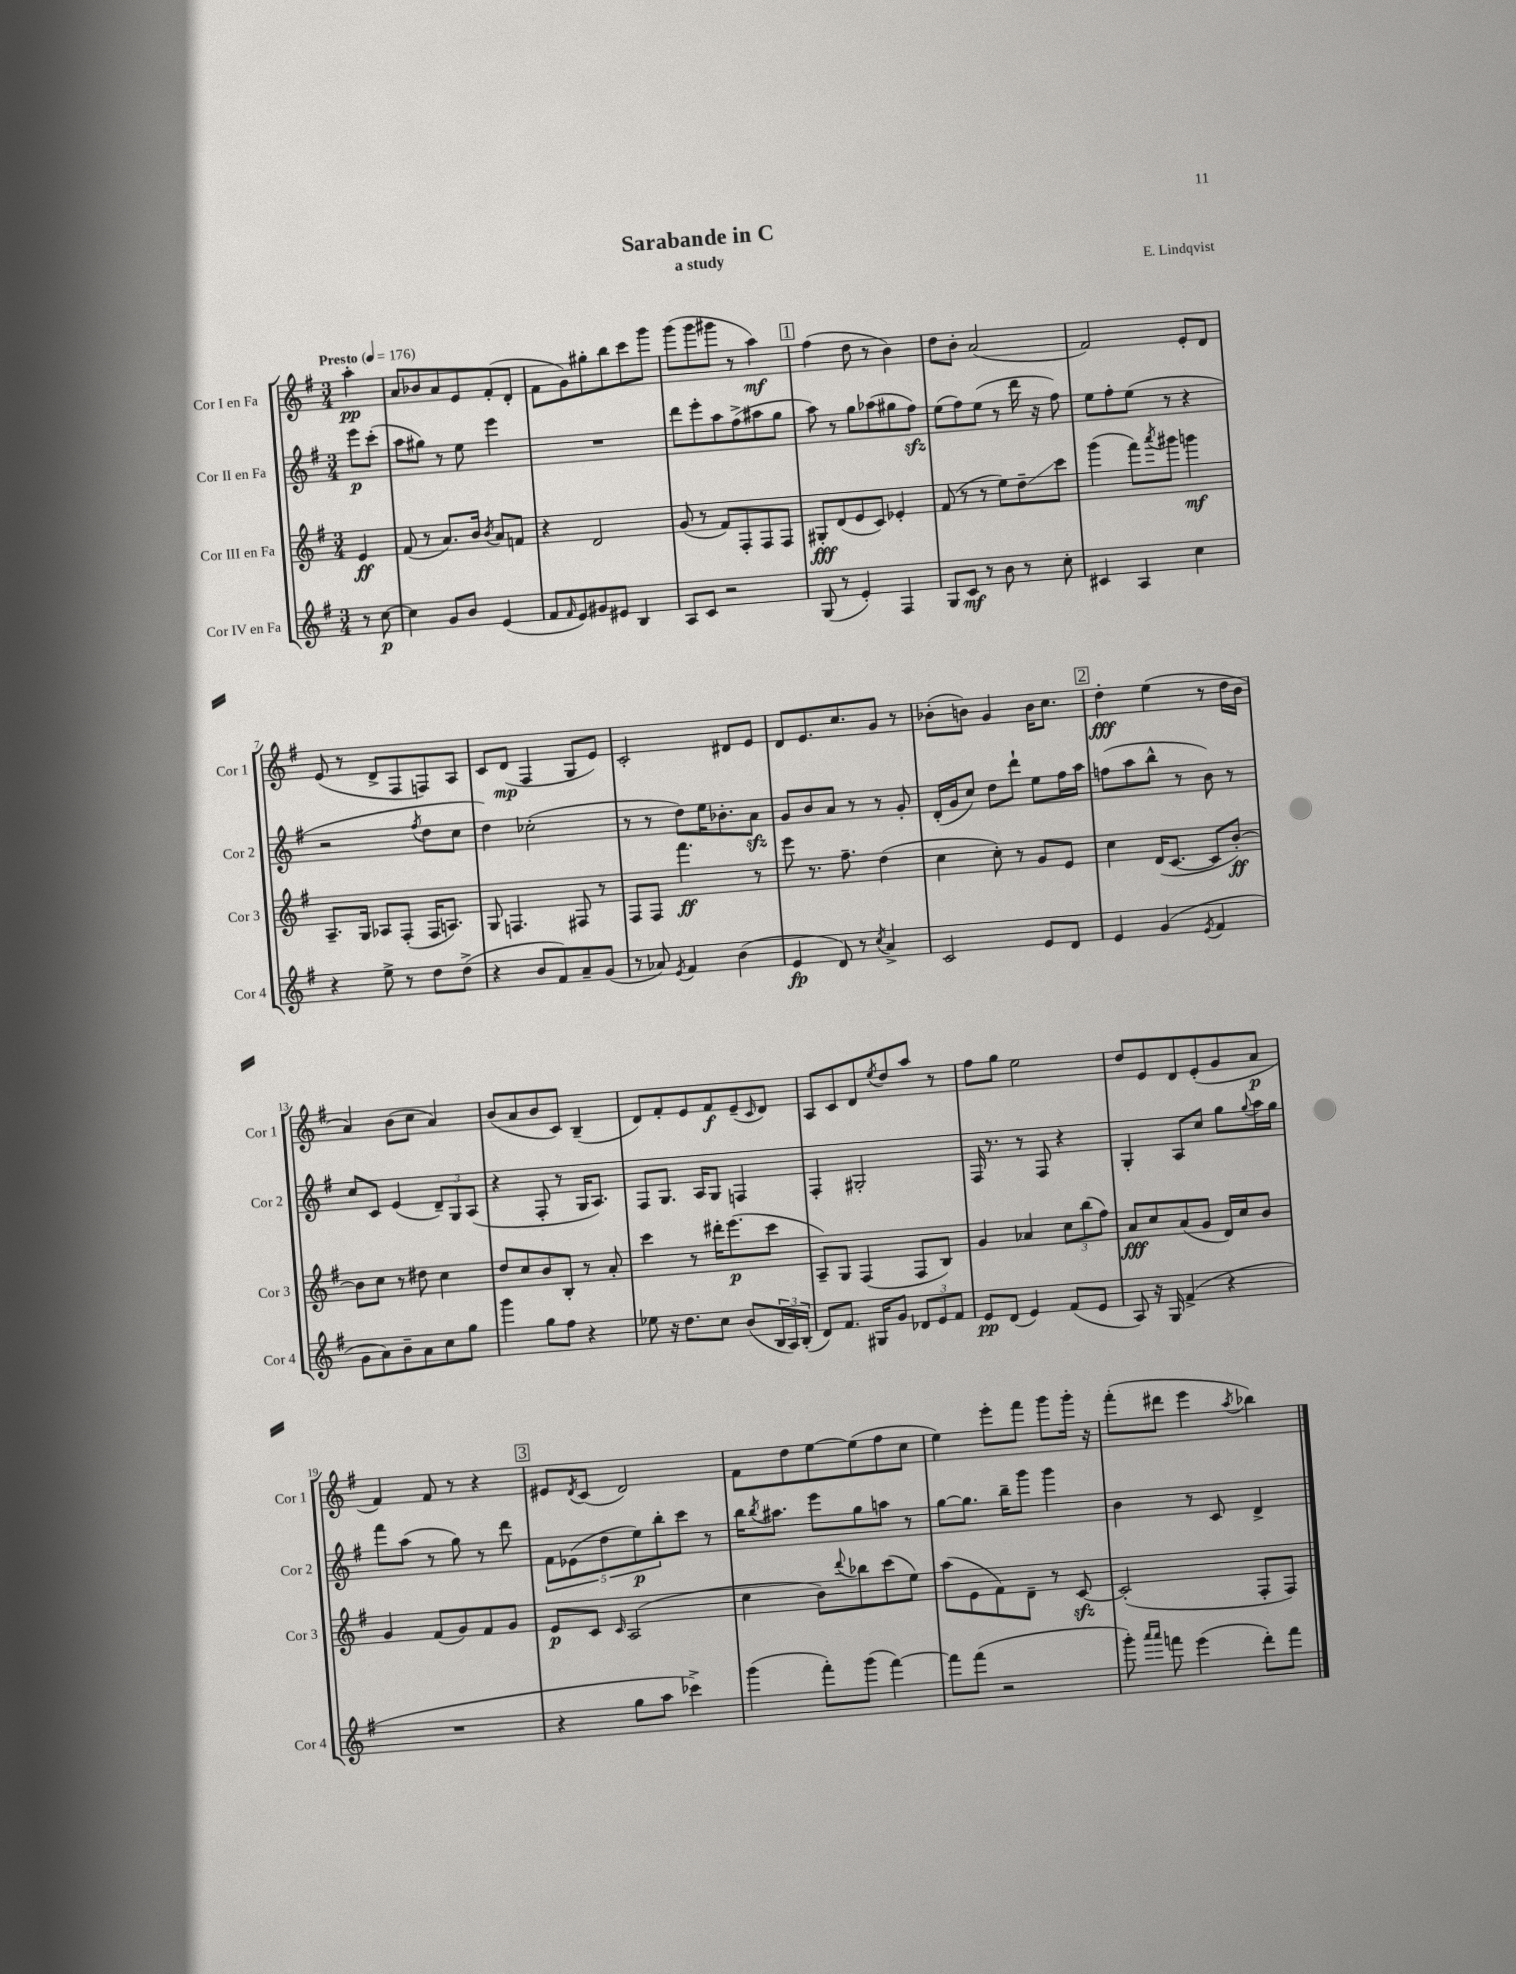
\header { title = "Sarabande in C" composer = "E. Lindqvist" subtitle = "a study" }
<<
\new StaffGroup <<
\new Staff = "s0" \with { instrumentName = "Cor I en Fa" shortInstrumentName = "Cor 1" } {
    \clef treble \key g \major \numericTimeSignature \time 3/4 \partial 4 \tempo "Presto" 4 = 176
    a''4-.\pp |
    a'8 bes'8 a'8 e'8 fis'8-.( d'8-. |
    fis'8 g'8) gis''8-. b''8 c'''8 g'''8 |
    g'''8( g'''8 gis'''8 r8 a''4\mf) |
    \mark \markup { \box "1" } fis''4( d''8 r8 b'4) |
    d''8 b'8-. a'2( |
    fis'2) e'8-. d'8 |
    e'8( r8 d'8-> fis8 f8) a8 |
    c'8 d'8\mp( fis4 g8 e'8) |
    c'2-. dis'8 e'8 |
    d'8 e'8. c''8. g'8 r8 |
    bes'8-.( b'8) g'4 b'16 c''8. |
    \mark \markup { \box "2" } d''4-.\fff e''4( r8 d''16 b'16 |
    a'4) b'8( c''8 a'4) |
    b'8( a'8 b'8 c'8) b4--( |
    d'8) fis'8-. e'8 fis'8\f e'8--( \grace { c'16 } d'8) |
    a8 c'8 d'8 \acciaccatura { e''8 } d''8 a''8 r8 |
    fis''8 g''8 e''2 |
    d''8 e'8 d'8 e'8-.( g'8 a'8\p |
    fis'4) fis'8 r8 r4 |
    \mark \markup { \box "3" } eis'8 \acciaccatura { d'8 } c'8( d'2) |
    fis'8 d''8 e''8~ e''8( fis''8 c''8 |
    e''4) e'''8-. fis'''8 g'''8 g'''16-. r16 |
    fis'''8-.( dis'''8 e'''4 \acciaccatura { a''8 } bes''4) \bar "|." |
}
\new Staff = "s1" \with { instrumentName = "Cor II en Fa" shortInstrumentName = "Cor 2" } {
    \clef treble \key g \major \numericTimeSignature \time 3/4 \partial 4
    e'''8\p c'''8-.( |
    a''8 gis''8) r8 e''8 e'''4 |
    R2. |
    d'''8 e'''8-. a''8 fis''8->( ais''8 g''8 |
    \mark \markup { \box "1" } a''8) r8 g''8 aes''8( gis''8 fis''8\sfz) |
    e''8( fis''8) e''8( r8 d'''16 r16 fis''8) |
    e''8 fis''8-. e''8( r8 r4 |
    r2 \acciaccatura { fis''8 } d''8 c''8 |
    d''4) ces''2-.( |
    r8 r8 d''8) e''16 bes'8.-. a'8\sfz |
    g'8 b'8 a'8 r8 r8 g'8-. |
    d'16-.( g'16 c''8) d''8 d'''8-! e''8 fis''16 a''16 |
    \mark \markup { \box "2" } f''8( a''8 b''8-^ r8 b'8) r8 |
    c''8 c'8 e'4( \tuplet 3/2 { d'8--) g8 a8( } |
    r4 fis8-. r8 g16 a8.) |
    fis8 g8. a16 g8 f4 |
    fis4-. gis2-. |
    fis16 r8. r8 fis8 r4 |
    g4-. a8 c''8 g''8 \appoggiatura { g''8 } a''16 g''16 |
    fis'''8 a''8( r8 g''8) r8 d'''8 |
    \mark \markup { \box "3" } \tuplet 5/4 { fis'8 ees'8( d''8 e''8\p) b''8-. } c'''8 r8 |
    b''16 \acciaccatura { b''8 } ais''8. e'''8 g''8 a''8 r8 |
    g''8~ g''8. b''16-- g'''8 g'''4 |
    b'4 r8 c'8 d'4-> \bar "|." |
}
\new Staff = "s2" \with { instrumentName = "Cor III en Fa" shortInstrumentName = "Cor 3" } {
    \clef treble \key g \major \numericTimeSignature \time 3/4 \partial 4
    e'4\ff |
    fis'8( r8 a'8.) b'16 \acciaccatura { b'8 } a'8 f'8 |
    r4 d'2 |
    g'8( r8 fis'8) fis8-. fis8 fis8 |
    \mark \markup { \box "1" } gis8-.\fff d'8( e'8 c'8) ees'4-. |
    fis'8( r8 r8 e''8) d''8--\glissando c'''8 |
    g'''4( fis'''8) \acciaccatura { a'''8 } gis'''8 g'''4\mf |
    a8.-- g16 aes8 fis8-.( fis16 a8.) |
    g8 f4. fis8 r8 |
    fis8 fis8 fis'''4.\ff r8 |
    e'''8 r8. fis''8.-- d''4( |
    c''4 c''8-.) r8 g'8 e'8 |
    \mark \markup { \box "2" } c''4 d'16( c'8.~ c'8 b'8~-.\ff) |
    b'8 c''8 r8 dis''8 c''4 |
    d''8 c''8 b'8 b8-. r8 a'8-. |
    c'''4 r8 dis'''16-. e'''8.\p( c'''8 |
    a8--) g8 fis4( fis8 b8) |
    g'4 aes'4 \tuplet 3/2 { c''8 b''8( fis''8) } |
    a'8\fff c''8 a'8( g'8 d'16) c''16 b'8 |
    g'4 fis'8( g'8) fis'8 g'8 |
    \mark \markup { \box "3" } e'8\p c'8 \grace { c'16 } a2( |
    c''4 b'8) \appoggiatura { d'''8 } bes''8 c'''8( e''8) |
    a''8( e'8 fis'8) d'8-- r8 c'8~\sfz |
    c'2-.( fis8-. fis8) \bar "|." |
}
\new Staff = "s3" \with { instrumentName = "Cor IV en Fa" shortInstrumentName = "Cor 4" } {
    \clef treble \key g \major \numericTimeSignature \time 3/4 \partial 4
    r8 c''8~\p |
    c''4 g'8 b'8 e'4( |
    fis'8 \grace { fis'16 } e'8) gis'8 eis'8 b4 |
    a8 c'8 r2 |
    \mark \markup { \box "1" } g8( r8 e'4-.) fis4 |
    g8 c'8\mf r8 b'8 r8 c''8-. |
    cis'4 a4 c''4 |
    r4 e''8-> r8 d''8 d''8->( |
    r4 b'8 fis'8) a'8-- g'8( |
    r8 aes'8) \acciaccatura { e'8 } fis'4 b'4( |
    e'4\fp d'8) r8 \acciaccatura { c''8 } a'4-> |
    c'2 e'8 d'8 |
    \mark \markup { \box "2" } e'4 g'4( \acciaccatura { e'8 } fis'4 |
    g'8 a'8) b'8-- a'8 c''8 g''8 |
    g'''4 g''8 fis''8 r4 |
    ees''8 r16 d''8. c''8 b'8( \tuplet 3/2 { b16 a16) b16-.( } |
    d'8) fis'8. gis16 g'8 \tuplet 3/2 { des'8 e'8 fis'8 } |
    e'8\pp d'8( e'4) fis'8( e'8 |
    a8) r16 g16 fis'4->( r4 |
    R2. |
    \mark \markup { \box "3" } r4 g''8 a''8 ces'''4->) |
    g'''4( fis'''8-.) g'''8( fis'''4~) |
    fis'''8 fis'''8( r2 |
    g'''8-.) \grace { a'''16 a'''16 } f'''8 e'''4( d'''8-.) f'''8 \bar "|." |
}
>>
>>
